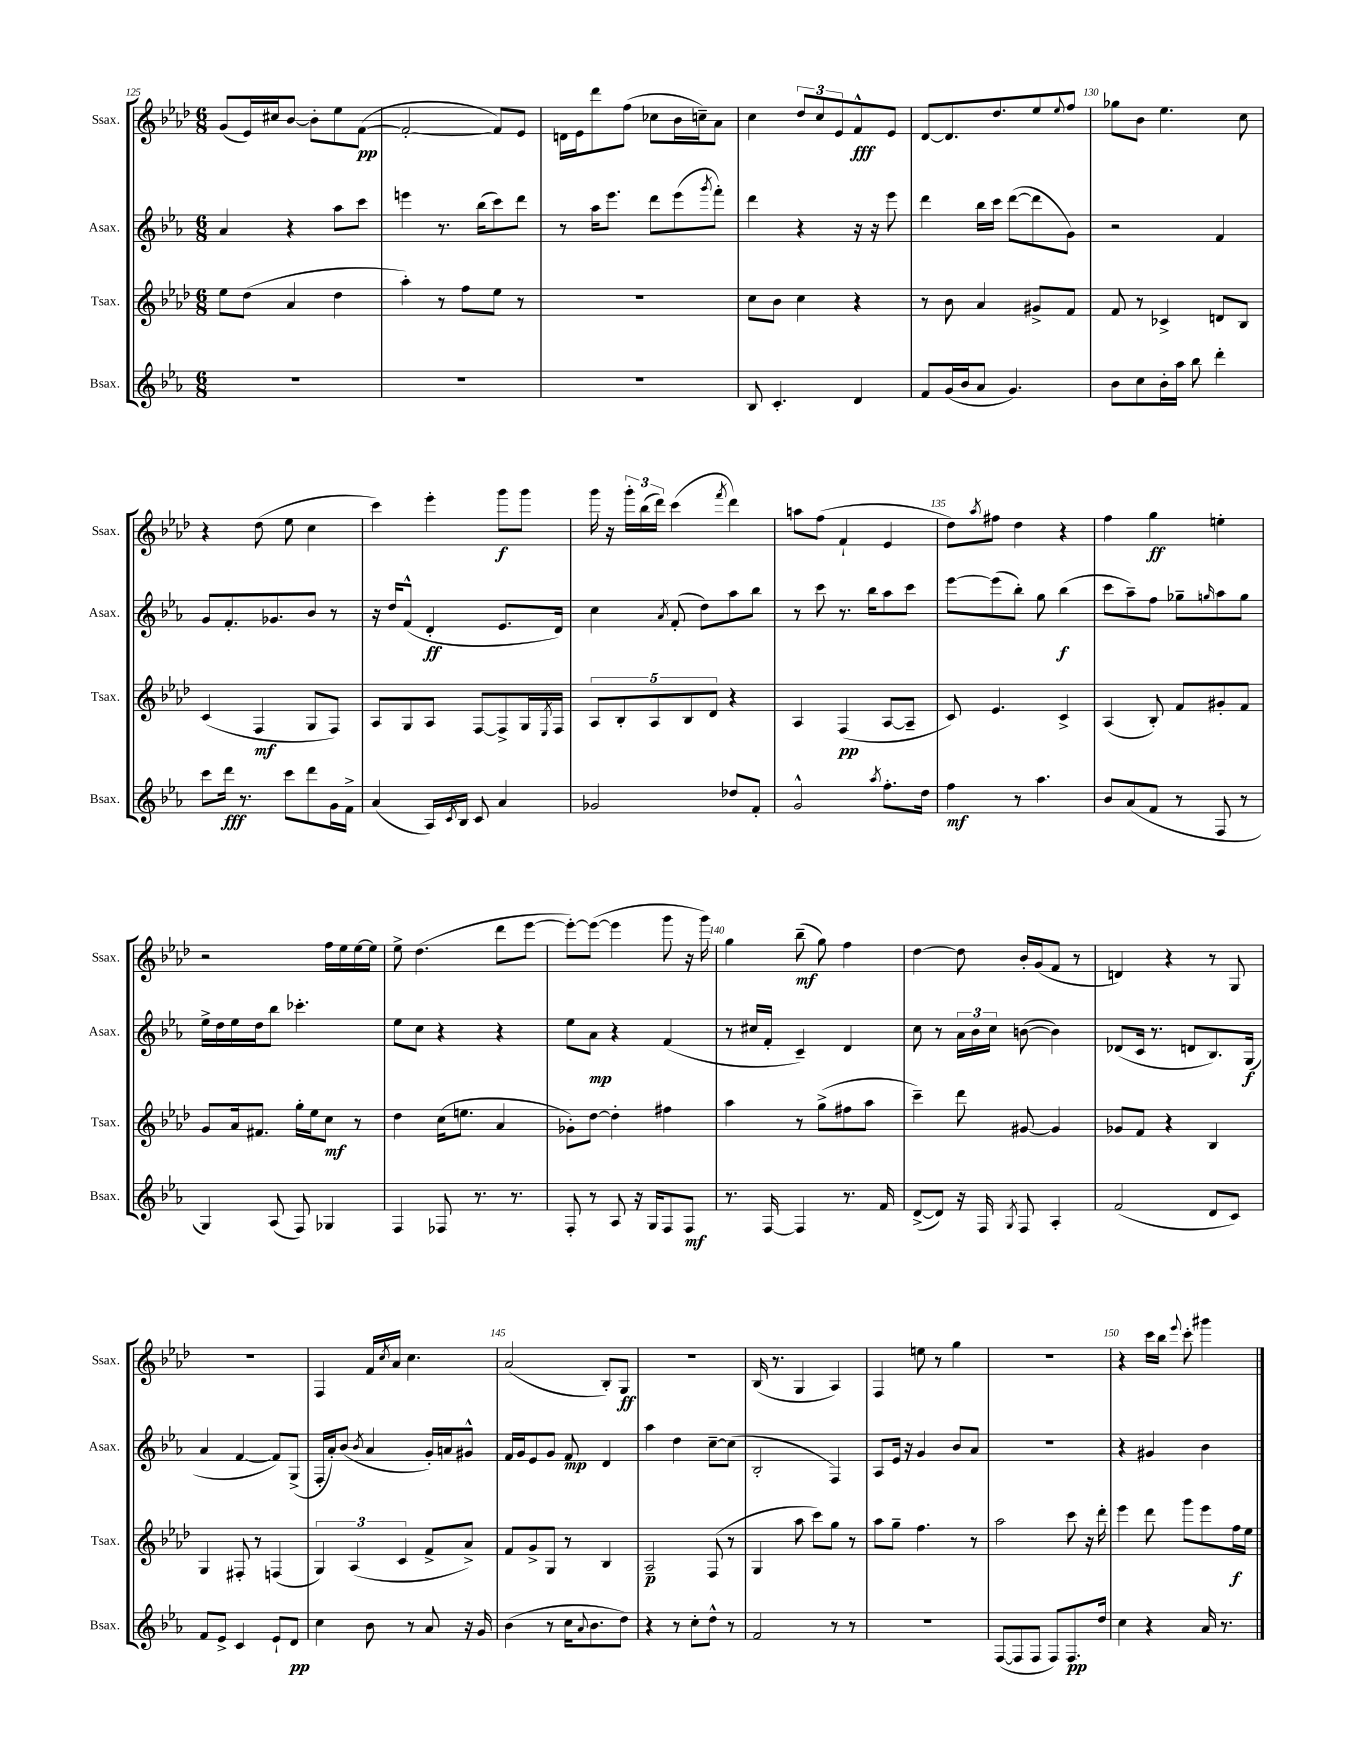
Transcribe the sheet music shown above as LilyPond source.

<<
\new StaffGroup <<
\new Staff = "s0" \with { instrumentName = "Ssax." shortInstrumentName = "Ssax." } {
    \clef treble \key aes \major \numericTimeSignature \time 6/8
    g'8( ees'16) cis''16 bes'8~ bes'8-. ees''8 f'8~\pp( |
    f'2~-. f'8) ees'8 |
    d'16 ees'16 des'''8 f''8( ces''8 bes'16 c''16--) aes'8 |
    c''4 \tuplet 3/2 { des''8 c''8 ees'8 } f'8-^\fff ees'8 |
    des'8~ des'8. des''8. ees''8 \appoggiatura { ees''8 } f''8 |
    ges''8 bes'8 ees''4. c''8 |
    r4 des''8( ees''8 c''4 |
    c'''4) ees'''4-. g'''8\f g'''8 |
    g'''16 r16 \tuplet 3/2 { g'''16-. bes''16( des'''16) } c'''4( \acciaccatura { f'''8 } des'''4) |
    a''8 f''8( f'4-! ees'4 |
    des''8) \acciaccatura { aes''8 } fis''8 des''4 r4 |
    f''4 g''4\ff e''4-. |
    r2 f''16 ees''16 ees''16~ ees''16 |
    ees''8-> des''4.( des'''8 ees'''8~ |
    ees'''8~-.) ees'''8~( ees'''4 g'''8 r16 g'''16) |
    g''4 bes''8--\mf( g''8) f''4 |
    des''4~ des''8 bes'16-. g'16( f'8 r8 |
    d'4) r4 r8 g8 |
    R2. |
    f4 f'16 \acciaccatura { c''8 } aes'16 c''4. |
    aes'2( bes8-.) g8\ff |
    R2. |
    bes16( r8. g4 aes4) |
    f4 e''8 r8 g''4 |
    R2. |
    r4 c'''16 bes''16 \appoggiatura { ees'''8 } c'''8-. gis'''4 \bar "|." |
}
\new Staff = "s1" \with { instrumentName = "Asax." shortInstrumentName = "Asax." } {
    \clef treble \key ees \major \numericTimeSignature \time 6/8
    aes'4 r4 aes''8 c'''8 |
    e'''4 r8. bes''16( c'''8) d'''8 |
    r8 aes''16 ees'''8. d'''8 ees'''8( \acciaccatura { g'''8 } f'''8-.) |
    d'''4 r4 r16 r16 ees'''8 |
    d'''4 bes''16 c'''16 d'''8~( d'''8 g'8) |
    r2 f'4 |
    g'8 f'8.-. ges'8. bes'8 r8 |
    r16 d''16 f'8-^( d'4-.\ff ees'8. d'16) |
    c''4 \acciaccatura { aes'8 } f'8-.( d''8) aes''8 bes''8 |
    r8 c'''8 r8. bes''16 aes''8 c'''8 |
    ees'''8~ ees'''8( bes''8-.) g''8 bes''4\f( |
    c'''8 aes''8--) f''8 ges''8-- \grace { g''16 } aes''8 g''8 |
    ees''16-> d''16 ees''16 d''16 bes''8 ces'''4.-. |
    ees''8 c''8 r4 r4 |
    ees''8 aes'8\mp r4 f'4( |
    r8 cis''16 f'16-. c'4--) d'4 |
    c''8 r8 \tuplet 3/2 { aes'16 bes'16 c''16 } b'8~( b'4) |
    des'8( c'16 r8. d'8 bes8.) g16\f( |
    aes'4 f'4~ f'8) g8->( |
    f16-. aes'16-.) bes'8( \acciaccatura { bes'8 } aes'4 g'16-.) a'16 gis'8-^ |
    f'16 g'16 ees'8 g'8 f'8\mp d'4 |
    aes''4 d''4 c''8~-- c''8( |
    bes2-. f4) |
    aes8 ees'16 r16 g'4 bes'8 aes'8 |
    R2. |
    r4 gis'4 bes'4 \bar "|." |
}
\new Staff = "s2" \with { instrumentName = "Tsax." shortInstrumentName = "Tsax." } {
    \clef treble \key aes \major \numericTimeSignature \time 6/8
    ees''8 des''8( aes'4 des''4 |
    aes''4-.) r8 f''8 ees''8 r8 |
    R2. |
    c''8 bes'8 c''4 r4 |
    r8 bes'8 aes'4 gis'8-> f'8 |
    f'8 r8 ces'4-> d'8 bes8 |
    c'4( f4\mf g8 f8) |
    aes8 g8 aes8 f8~ f8-> g16 \acciaccatura { ees8 } f16 |
    \tuplet 5/4 { aes8 bes8-. aes8 bes8 des'8 } r4 |
    aes4 f4\pp( aes8~ aes8-- |
    c'8) ees'4. c'4-> |
    aes4( bes8-.) f'8 gis'8-. f'8 |
    g'8 aes'16 fis'8. g''16-. ees''16 c''8\mf r8 |
    des''4 c''16( e''8. aes'4 |
    ges'8-.) des''8~ des''4-. fis''4 |
    aes''4 r8 g''8->( fis''8 aes''8 |
    c'''4--) des'''8 gis'8~ gis'4 |
    ges'8 f'8 r4 bes4 |
    g4 fis8-. r8 f4( |
    \tuplet 3/2 { g4) aes4( c'4 } f'8-> aes'8->) |
    f'8 g'8-> g8 r8 bes4 |
    aes2--\p f8( r8 |
    g4 aes''8 c'''8) g''8 r8 |
    aes''8 g''8-- f''4. r8 |
    aes''2 c'''8 r16 des'''16-. |
    ees'''4 des'''8 g'''8 ees'''8 f''16\f ees''16 \bar "|." |
}
\new Staff = "s3" \with { instrumentName = "Bsax." shortInstrumentName = "Bsax." } {
    \clef treble \key ees \major \numericTimeSignature \time 6/8
    R2. |
    R2. |
    R2. |
    bes8 c'4.-. d'4 |
    f'8 g'16( bes'16 aes'8 g'4.) |
    bes'8 c''8 bes'16-. aes''16 bes''8 d'''4-. |
    c'''8 d'''16\fff r8. c'''8 d'''8 g'16 f'16-> |
    aes'4( aes16) \acciaccatura { c'8 } bes16 c'8 aes'4 |
    ges'2 des''8 f'8-. |
    g'2-^ \acciaccatura { aes''8 } f''8.-. d''16 |
    f''4\mf r8 aes''4. |
    bes'8 aes'8( f'8 r8 f8 r8 |
    g4) aes8( f8) ges4 |
    f4 fes8 r8. r8. |
    f8-. r8 aes8 r16 g16 f8 f8\mf |
    r8. f16~ f4 r8. f'16 |
    d'8~->( d'8) r16 f16 \acciaccatura { g8 } f8 aes4-. |
    f'2( d'8 c'8) |
    f'8 ees'8-> c'4 ees'8-! d'8\pp |
    c''4 bes'8 r8 aes'8 r16 g'16 |
    bes'4( r8 c''16 \appoggiatura { aes'8 } bes'8. d''8) |
    r4 r8 c''8-. d''8-^ r8 |
    f'2 r8 r8 |
    R2. |
    f8~( f8 f8 f8) f8.\pp d''16 |
    c''4 r4 aes'16 r8. \bar "|." |
}
>>
>>
\layout { \context { \Score currentBarNumber = #125 \override BarNumber.break-visibility = ##(#f #t #t) barNumberVisibility = #(every-nth-bar-number-visible 5) } }
